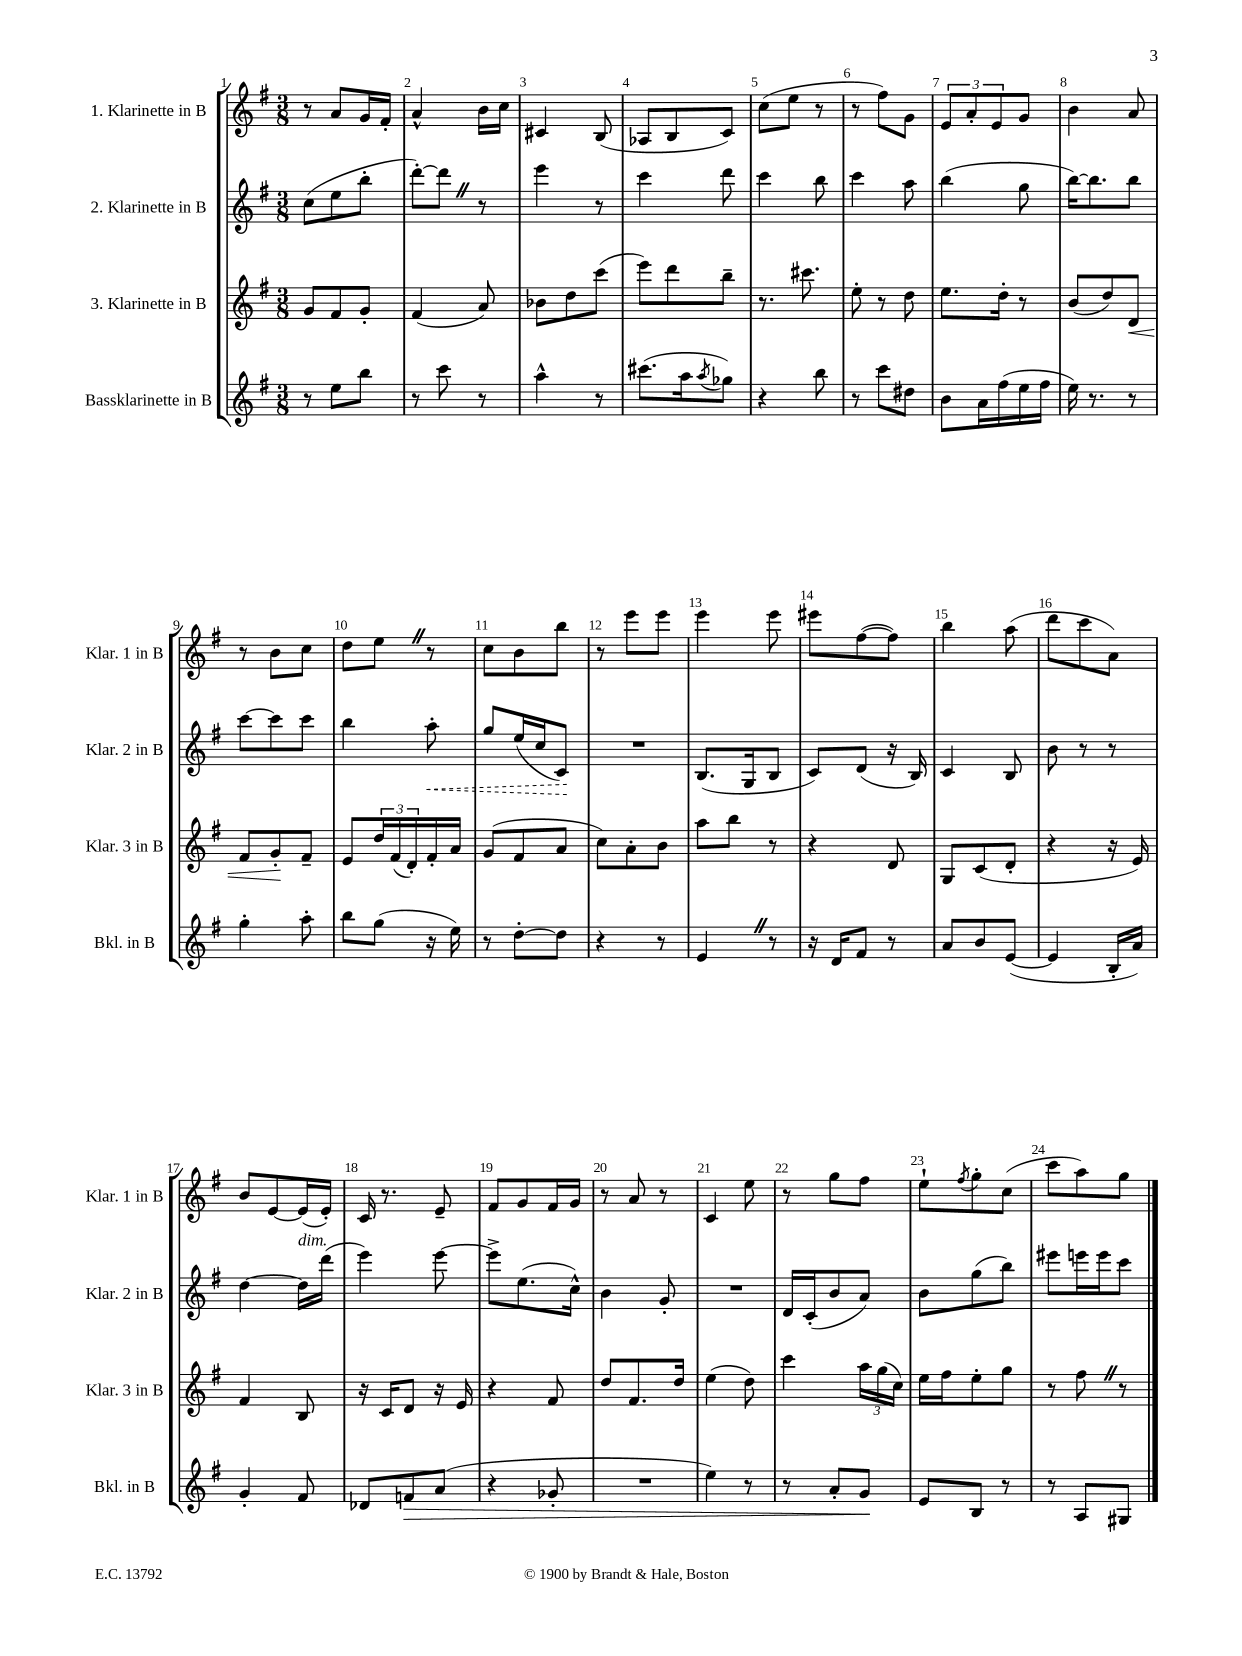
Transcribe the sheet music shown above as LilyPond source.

<<
\new StaffGroup <<
\new Staff = "s0" \with { instrumentName = "1. Klarinette in B" shortInstrumentName = "Klar. 1 in B" } {
    \clef treble \key g \major \numericTimeSignature \time 3/8
    r8 a'8 g'16 fis'16-. |
    a'4-^ b'16 c''16 |
    cis'4 b8( |
    aes8 b8 c'8) |
    c''8( e''8 r8 |
    r8 fis''8) g'8 |
    \tuplet 3/2 { e'8 a'8-. e'8 } g'8 |
    b'4 a'8 |
    r8 b'8 c''8 |
    d''8 e''8 \once \override BreathingSign.text = \markup { \musicglyph "scripts.caesura.straight" } \breathe r8 |
    c''8 b'8 b''8 |
    r8 e'''8 e'''8 |
    e'''4 e'''8 |
    eis'''8 fis''8~( fis''8) |
    b''4 a''8( |
    d'''8 c'''8 a'8) |
    b'8 e'8~ e'16( e'16-.) |
    c'16 r8. e'8-- |
    fis'8 g'8 fis'16 g'16 |
    r8 a'8 r8 |
    c'4 e''8 |
    r8 g''8 fis''8 |
    e''8-! \acciaccatura { fis''8 } g''8-. c''8( |
    c'''8 a''8) g''8 \bar "|." |
}
\new Staff = "s1" \with { instrumentName = "2. Klarinette in B" shortInstrumentName = "Klar. 2 in B" } {
    \clef treble \key g \major \numericTimeSignature \time 3/8
    c''8( e''8 b''8-. |
    d'''8~-.) d'''8 \once \override BreathingSign.text = \markup { \musicglyph "scripts.caesura.straight" } \breathe r8 |
    e'''4 r8 |
    c'''4 d'''8 |
    c'''4 b''8 |
    c'''4 a''8 |
    b''4( g''8 |
    b''16~) b''8. b''8 |
    c'''8~ c'''8 c'''8 |
    b''4 \once \override Hairpin.style = #'dashed-line a''8-.\< |
    g''8 e''16( c''16 c'8\!) |
    R4. |
    b8.( g16 b8 |
    c'8) d'8( r16 b16) |
    c'4 b8 |
    b'8 r8 r8 |
    d''4~ d''16^\markup { \italic "dim." } d'''16( |
    e'''4) e'''8~ |
    e'''8-> e''8.( c''16-^) |
    b'4 g'8-. |
    R4. |
    d'16 c'16-.( b'8 a'8) |
    b'8 g''8( b''8) |
    eis'''8 e'''16 e'''16 c'''8 \bar "|." |
}
\new Staff = "s2" \with { instrumentName = "3. Klarinette in B" shortInstrumentName = "Klar. 3 in B" } {
    \clef treble \key g \major \numericTimeSignature \time 3/8
    g'8 fis'8 g'8-. |
    fis'4( a'8) |
    bes'8 d''8 c'''8( |
    e'''8) d'''8 b''8-- |
    r8. cis'''8. |
    e''8-. r8 d''8 |
    e''8. d''16-. r8 |
    b'8( d''8) d'8\< |
    fis'8 g'8-.\! fis'8-- |
    e'8 \tuplet 3/2 { d''16 fis'16( d'16-.) } fis'16-. a'16 |
    g'8( fis'8 a'8 |
    c''8) a'8-. b'8 |
    a''8 b''8 r8 |
    r4 d'8 |
    g8 c'8( d'8-. |
    r4 r16 e'16) |
    fis'4 b8 |
    r16 c'16 d'8 r16 e'16 |
    r4 fis'8 |
    d''8 fis'8. d''16 |
    e''4( d''8) |
    c'''4 \tuplet 3/2 { a''16 g''16( c''16) } |
    e''16 fis''16 e''8-. g''8 |
    r8 fis''8 \once \override BreathingSign.text = \markup { \musicglyph "scripts.caesura.straight" } \breathe r8 \bar "|." |
}
\new Staff = "s3" \with { instrumentName = "Bassklarinette in B" shortInstrumentName = "Bkl. in B" } {
    \clef treble \key g \major \numericTimeSignature \time 3/8
    r8 e''8 b''8 |
    r8 c'''8 r8 |
    a''4-^ r8 |
    cis'''8.( a''16 \acciaccatura { a''8 } ges''8) |
    r4 b''8 |
    r8 c'''8 dis''8 |
    b'8 a'16 fis''16( e''16 fis''16 |
    e''16) r8. r8 |
    g''4-. a''8-. |
    b''8 g''8( r16 e''16) |
    r8 d''8~-. d''8 |
    r4 r8 |
    e'4 \once \override BreathingSign.text = \markup { \musicglyph "scripts.caesura.straight" } \breathe r8 |
    r16 d'16 fis'8 r8 |
    a'8 b'8 e'8~( |
    e'4 b16-. a'16) |
    g'4-. fis'8 |
    des'8 f'8\> a'8( |
    r4 ges'8-. |
    R4. |
    e''4) r8 |
    r8 a'8-. g'8\! |
    e'8 b8 r8 |
    r8 a8 gis8 \bar "|." |
}
>>
>>
\layout { \context { \Score \override BarNumber.break-visibility = ##(#f #t #t) barNumberVisibility = #all-bar-numbers-visible } }
